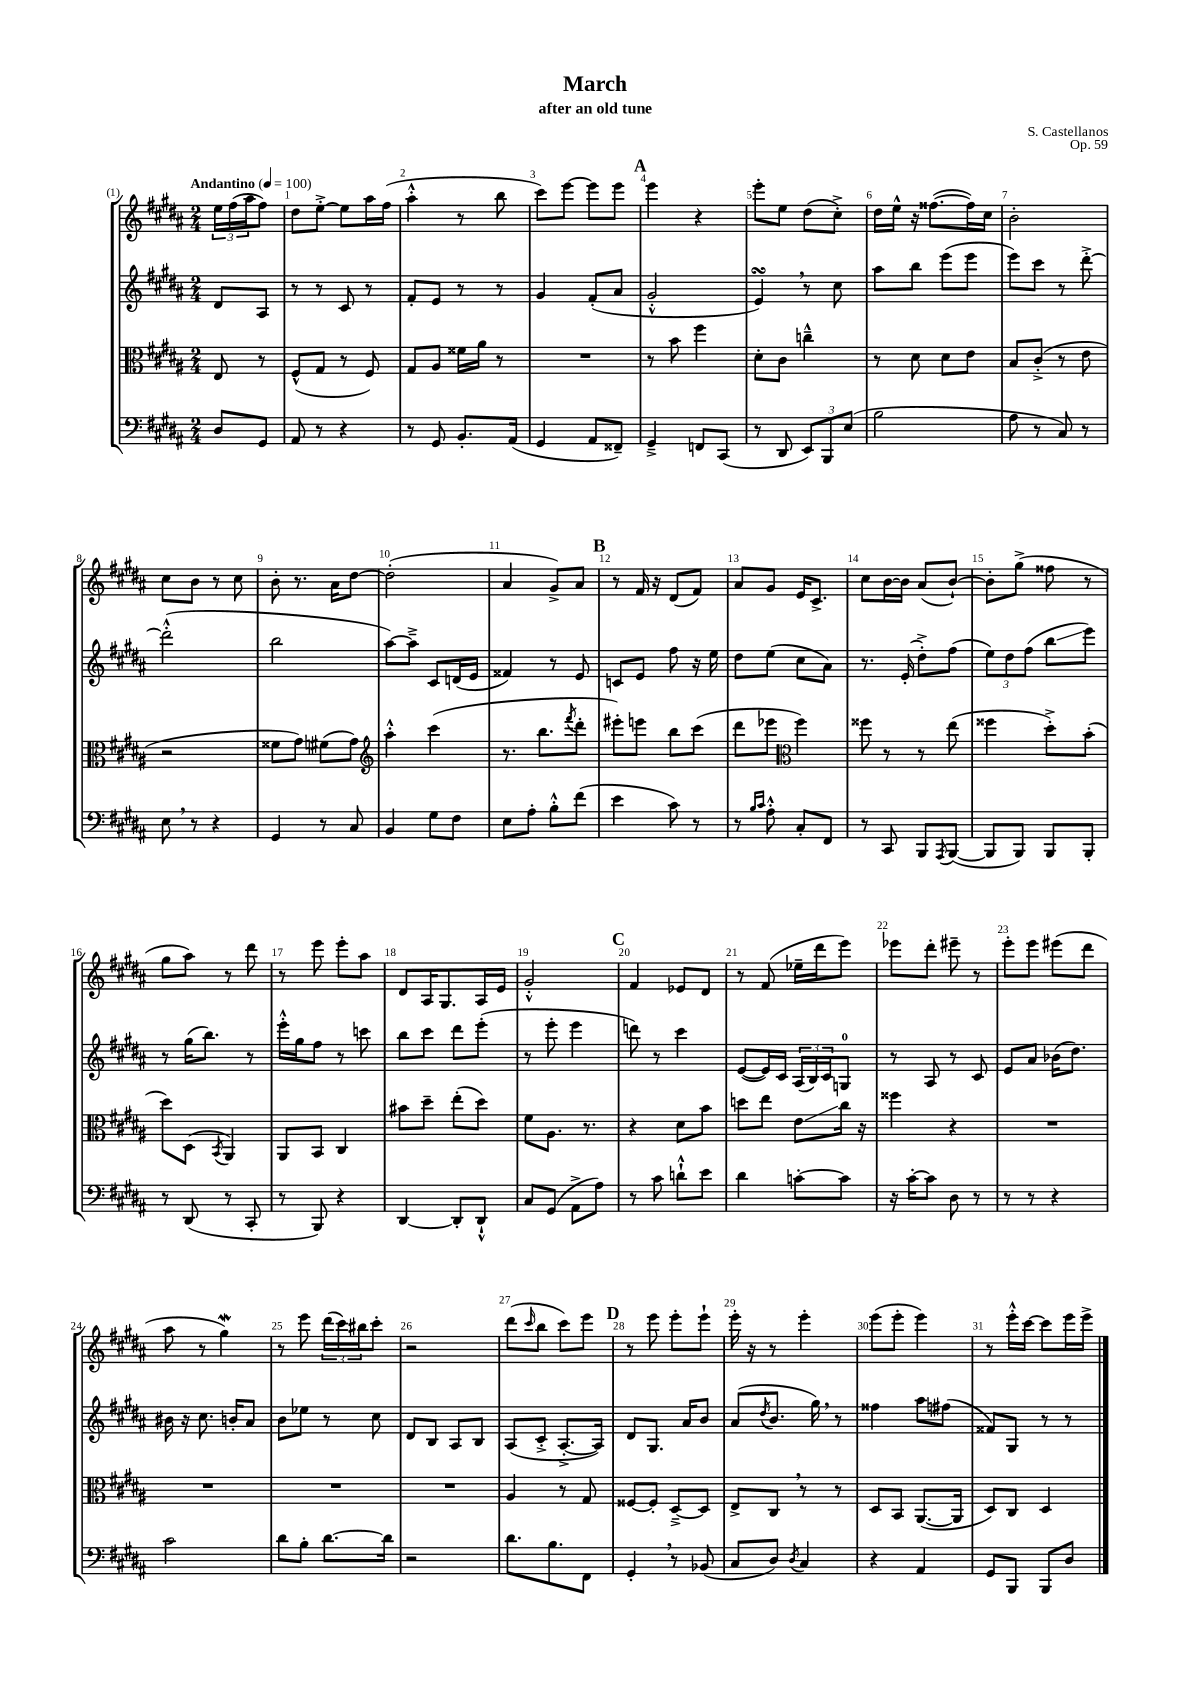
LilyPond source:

\header { title = "March" composer = "S. Castellanos" subtitle = "after an old tune" opus = "Op. 59" }
<<
\new StaffGroup <<
\new Staff = "s0" {
    \clef treble \key b \major \numericTimeSignature \time 2/4 \partial 4 \tempo "Andantino" 4 = 100
    \tuplet 3/2 { e''16 fis''16( ais''16 } fis''8) |
    dis''8 e''8~-.-> e''8 ais''16 fis''16( |
    ais''4-.-^ r8 b''8 |
    cis'''8) e'''8~ e'''8 e'''8 |
    \mark \markup { \bold "A" } e'''4 r4 |
    e'''8-. e''8 dis''8( cis''8-.->) |
    dis''16 e''16-^ r16 fisis''8.~( fisis''16) cis''16 |
    b'2-. |
    cis''8 b'8 r8 cis''8 |
    b'8-. r8. ais'16 dis''8~ |
    dis''2-.( |
    ais'4 gis'8->) ais'8 |
    \mark \markup { \bold "B" } r8 fis'16 r16 dis'8( fis'8) |
    ais'8 gis'8 e'16 cis'8.-> |
    cis''8 b'16~ b'16 ais'8( b'8~-!) |
    b'8-. gis''8->( fisis''8 r8 |
    gis''8 ais''8) r8 dis'''8 |
    r8 e'''8 e'''8-. ais''8 |
    dis'8 ais16 gis8. ais16 e'16 |
    gis'2-.-^ |
    \mark \markup { \bold "C" } fis'4 ees'8 dis'8 |
    r8 fis'8( ees''16-- dis'''16 e'''8) |
    ees'''8 dis'''8-. eis'''8-- r8 |
    e'''8-. e'''8 eis'''8( dis'''8 |
    ais''8 r8 gis''4\mordent) |
    r8 e'''8 \tuplet 3/2 { dis'''16( cis'''16) bis''16 } cis'''8-. |
    r2 |
    dis'''8( \grace { cis'''16 } b''8 cis'''8) e'''8 |
    \mark \markup { \bold "D" } r8 e'''8 e'''8-. e'''8-! |
    e'''16-. r16 r8 e'''4-. |
    e'''8( e'''8-. e'''4) |
    r8 e'''16-.-^ cis'''16~ cis'''8 e'''16 e'''16-> \bar "|." |
}
\new Staff = "s1" {
    \clef treble \key b \major \numericTimeSignature \time 2/4 \partial 4
    dis'8 ais8 |
    r8 r8 cis'8 r8 |
    fis'8-. e'8 r8 r8 |
    gis'4 fis'8-.( ais'8 |
    \mark \markup { \bold "A" } gis'2-.-^ |
    e'4\turn) \breathe r8 cis''8 |
    ais''8 b''8 e'''8( e'''8 |
    e'''8) cis'''8 r8 dis'''8~-.-> |
    dis'''2-.-^( |
    b''2 |
    ais''8~) ais''8---> cis'8 d'16( e'16 |
    fisis'4) r8 e'8 |
    \mark \markup { \bold "B" } c'8 e'8 fis''8 r16 e''16 |
    dis''8 e''8( cis''8 ais'8) |
    r8. e'16-.( dis''8-.->) fis''8( |
    \tuplet 3/2 { e''8) dis''8 fis''8( } b''8\glissando e'''8) |
    r8 gis''16( b''8.) r8 |
    e'''16-.-^ gis''16 fis''8 r8 c'''8 |
    b''8 cis'''8 dis'''8 e'''8-.( |
    r8 e'''8-. e'''4 |
    \mark \markup { \bold "C" } d'''8) r8 cis'''4 |
    e'8~( e'16) cis'16 \tuplet 3/2 { ais16( b16) cis'16 } g8-0 |
    r8 ais8 r8 cis'8 |
    e'8 ais'8 bes'16( dis''8.) |
    bis'16 r16 cis''8. b'16-. ais'8 |
    b'8 ees''8 r8 cis''8 |
    dis'8 b8 ais8 b8 |
    ais8( cis'8-.-> ais8.~-.-> ais16) |
    \mark \markup { \bold "D" } dis'8 gis8. ais'16 b'8 |
    ais'8( \acciaccatura { dis''8 } b'8. gis''16) \breathe r8 |
    fisis''4 ais''8 fis''8( |
    fisis'8) gis8 r8 r8 \bar "|." |
}
\new Staff = "s2" {
    \clef alto \key b \major \numericTimeSignature \time 2/4 \partial 4
    e8 r8 |
    fis8-^( gis8 r8 fis8) |
    gis8 ais8 fisis'16 ais'16 r8 |
    R2 |
    \mark \markup { \bold "A" } r8 b'8 fis''4 |
    dis'8-. cis'8 c''4---^ |
    r8 dis'8 dis'8 e'8 |
    b8 cis'8-.->( r8 e'8 |
    r2 |
    fisis'8 gis'8) fis'8( gis'8) |
    \clef treble ais''4-.-^ cis'''4( |
    r8. b''8. \acciaccatura { fis'''8 } dis'''8-. |
    \mark \markup { \bold "B" } eis'''8-.) e'''8 b''8 cis'''8( |
    dis'''8 ees'''8 \clef alto fis''4) |
    fisis''8 r8 r8 e''8( |
    fisis''4 dis''8-.->) b'8-.( |
    dis''8) dis8( \acciaccatura { b,8 } ais,4) |
    ais,8 b,8 cis4 |
    bis'8 dis''8-- e''8-.( dis''8) |
    fis'8 ais8. r8. |
    \mark \markup { \bold "C" } r4 dis'8 b'8 |
    d''8 e''8 e'8\glissando cis''16 r16 |
    fisis''4 r4 |
    R2 |
    R2 |
    R2 |
    R2 |
    ais4 r8 gis8 |
    \mark \markup { \bold "D" } fisis8~ fisis8-. dis8~---> dis8 |
    e8-> cis8 \breathe r8 r8 |
    dis8 b,8 ais,8.~( ais,16 |
    dis8) cis8 dis4 \bar "|." |
}
\new Staff = "s3" {
    \clef bass \key b \major \numericTimeSignature \time 2/4 \partial 4
    dis8 gis,8 |
    ais,8 r8 r4 |
    r8 gis,8 b,8.-. ais,16( |
    gis,4 ais,8 fisis,8--) |
    \mark \markup { \bold "A" } gis,4---> f,8 cis,8( |
    r8 dis,8 \tuplet 3/2 { e,8) b,,8 e8( } |
    b2 |
    ais8 r8 cis8) r8 |
    e8 \breathe r8 r4 |
    gis,4 r8 cis8 |
    b,4 gis8 fis8 |
    e8 ais8-. b8-.-^ fis'8( |
    \mark \markup { \bold "B" } e'4 cis'8) r8 |
    r8 \grace { b16 cis'16 } ais8-.-^ cis8-. fis,8 |
    r8 cis,8 b,,8 \acciaccatura { ais,,8 } b,,8~( |
    b,,8 b,,8) b,,8 b,,8-. |
    r8 dis,8( r8 cis,8-. |
    r8 b,,8) r4 |
    dis,4~ dis,8-. dis,8-!-^ |
    cis8 gis,8( ais,8-> ais8) |
    \mark \markup { \bold "C" } r8 cis'8 d'8-!-^ e'8 |
    dis'4 c'8~-. c'8 |
    r16 cis'16~-. cis'8 dis8 r8 |
    r8 r8 r4 |
    cis'2 |
    dis'8 b8-. dis'8.~ dis'16 |
    r2 |
    dis'8. b8. fis,8 |
    \mark \markup { \bold "D" } gis,4-. \breathe r8 bes,8( |
    cis8 dis8) \acciaccatura { dis8 } cis4 |
    r4 ais,4 |
    gis,8 b,,8 b,,8 dis8 \bar "|." |
}
>>
>>
\layout { \context { \Score \override BarNumber.break-visibility = ##(#f #t #t) barNumberVisibility = #all-bar-numbers-visible } }
